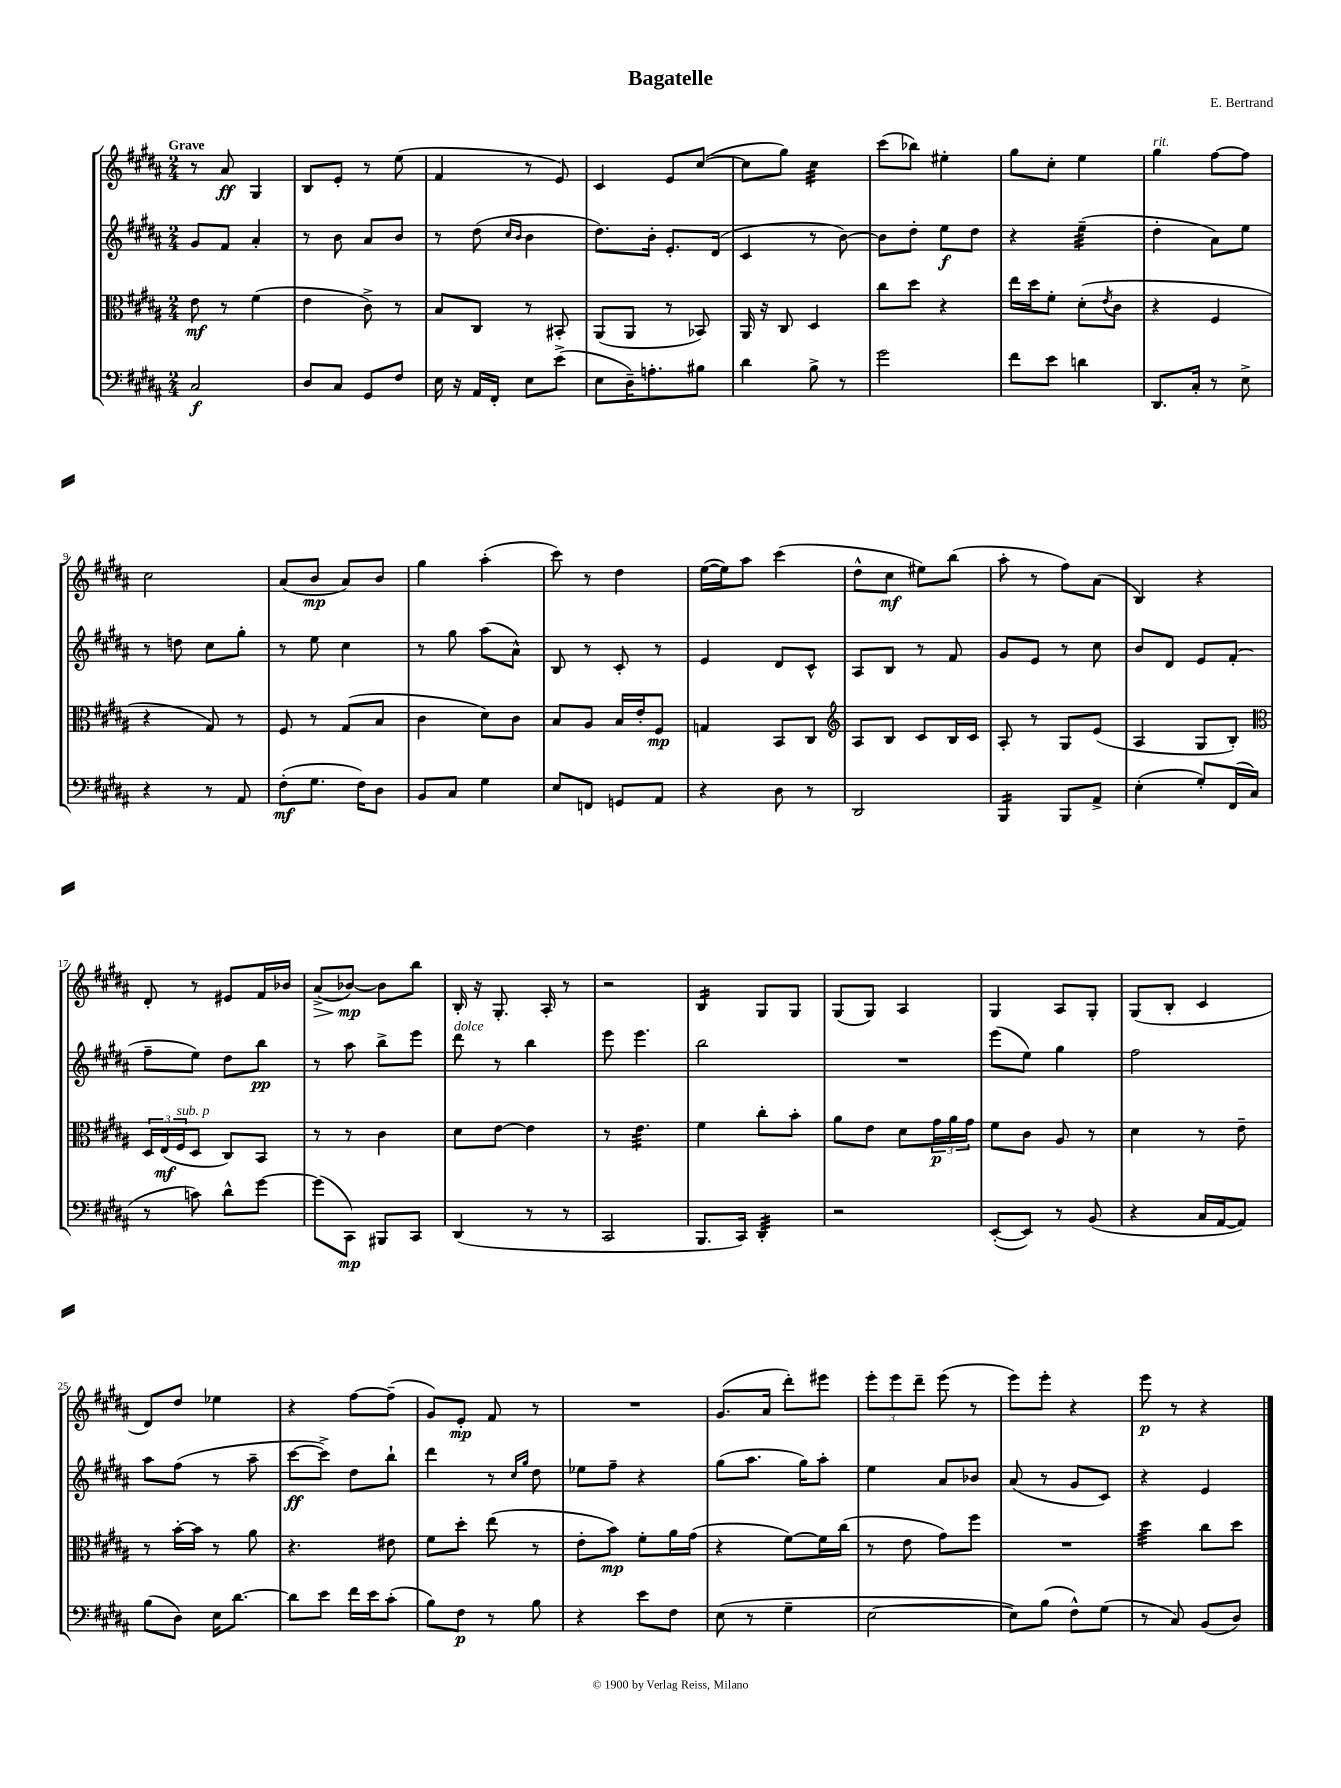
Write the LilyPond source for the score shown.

\header { title = "Bagatelle" composer = "E. Bertrand" }
<<
\new StaffGroup <<
\new Staff = "s0" {
    \clef treble \key b \major \numericTimeSignature \time 2/4 \tempo "Grave"
    r8 ais'8\ff gis4 |
    b8 e'8-. r8 e''8( |
    fis'4 r8 e'8) |
    cis'4 e'8 cis''8~( |
    cis''8 gis''8) cis''4:32 |
    cis'''8( bes''8) eis''4-. |
    gis''8 cis''8-. e''4 |
    gis''4^\markup { \italic "rit." } fis''8~ fis''8 |
    cis''2 |
    ais'8( b'8\mp ais'8) b'8 |
    gis''4 ais''4-.( |
    cis'''8) r8 dis''4 |
    e''16~( e''16) ais''8 cis'''4( |
    dis''8-^ cis''8\mf eis''8) b''8( |
    ais''8-. r8 fis''8) ais'8( |
    b4) r4 |
    dis'8-. r8 eis'8 fis'16 bes'16 |
    ais'8->\>( bes'8~\mp\!) bes'8 b''8 |
    b16-. r16 gis8.-. ais16-. r8 |
    r2 |
    b4:16 gis8 gis8 |
    gis8( gis8) ais4 |
    gis4 ais8 gis8-. |
    gis8( b8-. cis'4 |
    dis'8) dis''8 ees''4 |
    r4 fis''8~ fis''8--( |
    gis'8) e'8-.\mp fis'8 r8 |
    R2 |
    gis'8.( ais'16 dis'''8-.) eis'''8 |
    \tuplet 3/2 { e'''8-. e'''8 dis'''8-- } e'''8( r8 |
    e'''8) e'''8-. r4 |
    e'''8\p r8 r4 \bar "|." |
}
\new Staff = "s1" {
    \clef treble \key b \major \numericTimeSignature \time 2/4
    gis'8 fis'8 ais'4-. |
    r8 b'8 ais'8 b'8 |
    r8 dis''8( \grace { cis''16 b'16 } b'4 |
    dis''8.) b'16-. e'8.-. dis'16( |
    cis'4 r8 b'8~) |
    b'8 dis''8-. e''8\f dis''8 |
    r4 e''4:32--( |
    dis''4-. ais'8) e''8 |
    r8 d''8 cis''8 gis''8-. |
    r8 e''8 cis''4 |
    r8 gis''8 ais''8( ais'8-^) |
    b8 r8 cis'8-. r8 |
    e'4 dis'8 cis'8-^ |
    ais8 b8 r8 fis'8 |
    gis'8 e'8 r8 cis''8 |
    b'8 dis'8 e'8 fis'8-.( |
    fis''8-- e''8) dis''8 b''8\pp |
    r8 ais''8 b''8-> e'''8 |
    dis'''8^\markup { \italic "dolce" } r8 b''4 |
    e'''8 e'''4. |
    b''2 |
    R2 |
    e'''8( e''8) gis''4 |
    fis''2 |
    ais''8 fis''8( r8 ais''8-- |
    cis'''8~\ff cis'''8->) dis''8 b''8-! |
    dis'''4 r8 \grace { cis''16 gis''16 } dis''8 |
    ees''8 fis''8-- r4 |
    gis''8( ais''8. gis''16) ais''8-. |
    e''4 ais'8 bes'8 |
    ais'8( r8 gis'8 cis'8) |
    r4 e'4 \bar "|." |
}
\new Staff = "s2" {
    \clef alto \key b \major \numericTimeSignature \time 2/4
    e'8\mf r8 fis'4( |
    e'4 cis'8->) r8 |
    b8 cis8 r8 bis,8-. |
    ais,8( ais,8 r8 bes,8) |
    ais,16 r16 cis8 dis4 |
    cis''8 dis''8 r4 |
    e''16 dis''16 fis'8-. dis'8-.( \acciaccatura { e'8 } cis'8 |
    r4 fis4 |
    r4 gis8) r8 |
    fis8 r8 gis8( b8 |
    cis'4 dis'8) cis'8 |
    b8 ais8 b16 e'16-. fis8\mp |
    g4 b,8 cis8 |
    \clef treble ais8 b8 cis'8 b16 cis'16 |
    ais8-. r8 gis8 e'8( |
    ais4 gis8 b8-.) |
    \clef alto \tuplet 3/2 { dis16 e16\mf( fis16^\markup { \italic "sub. p" } } dis8 cis8) b,8 |
    r8 r8 cis'4 |
    dis'8 e'8~ e'4 |
    r8 e'4.:32 |
    fis'4 cis''8-. b'8-. |
    ais'8 e'8 dis'8 \tuplet 3/2 { gis'16\p ais'16 gis'16 } |
    fis'8 cis'8 ais8 r8 |
    dis'4 r8 e'8-- |
    r8 b'16~-. b'16 r8 ais'8 |
    r4. eis'8 |
    fis'8 dis''8-. e''8( r8 |
    e'8-. b'8\mp) fis'8-. ais'16 gis'16( |
    r4 fis'8~) fis'16 cis''16( |
    r8 e'8 gis'8) fis''8 |
    R2 |
    dis''4:32 cis''8 dis''8 \bar "|." |
}
\new Staff = "s3" {
    \clef bass \key b \major \numericTimeSignature \time 2/4
    cis2\f |
    dis8 cis8 gis,8 fis8 |
    e16 r16 ais,16 fis,16-. e8 e'8->( |
    e8 dis16--) a8.-. bis8 |
    dis'4 b8-> r8 |
    gis'2 |
    fis'8 e'8 d'4 |
    dis,8. cis16-. r8 e8-> |
    r4 r8 ais,8 |
    fis8-.\mf( gis8. fis16) dis8 |
    b,8 cis8 gis4 |
    e8 f,8 g,8 ais,8 |
    r4 dis8 r8 |
    dis,2 |
    b,,4:16 b,,8 ais,8-> |
    e4-.( gis8-.) fis,16( cis16 |
    r8 c'8) dis'8-^ gis'8~ |
    gis'8( cis,8\mp) bis,,8 cis,8 |
    dis,4( r8 r8 |
    cis,2 |
    b,,8. cis,16) dis,4:32-. |
    r2 |
    e,8~-.( e,8) r8 b,8( |
    r4 cis16 ais,16~ ais,8) |
    b8( dis8) e16 dis'8.~ |
    dis'8 e'8 fis'16 e'16 cis'8-.( |
    b8) fis8\p r8 b8 |
    r4 e'8 fis8 |
    e8( r8 gis4-- |
    e2~ |
    e8) b8( fis8-^) gis8( |
    r8 cis8) b,8( dis8) \bar "|." |
}
>>
>>
